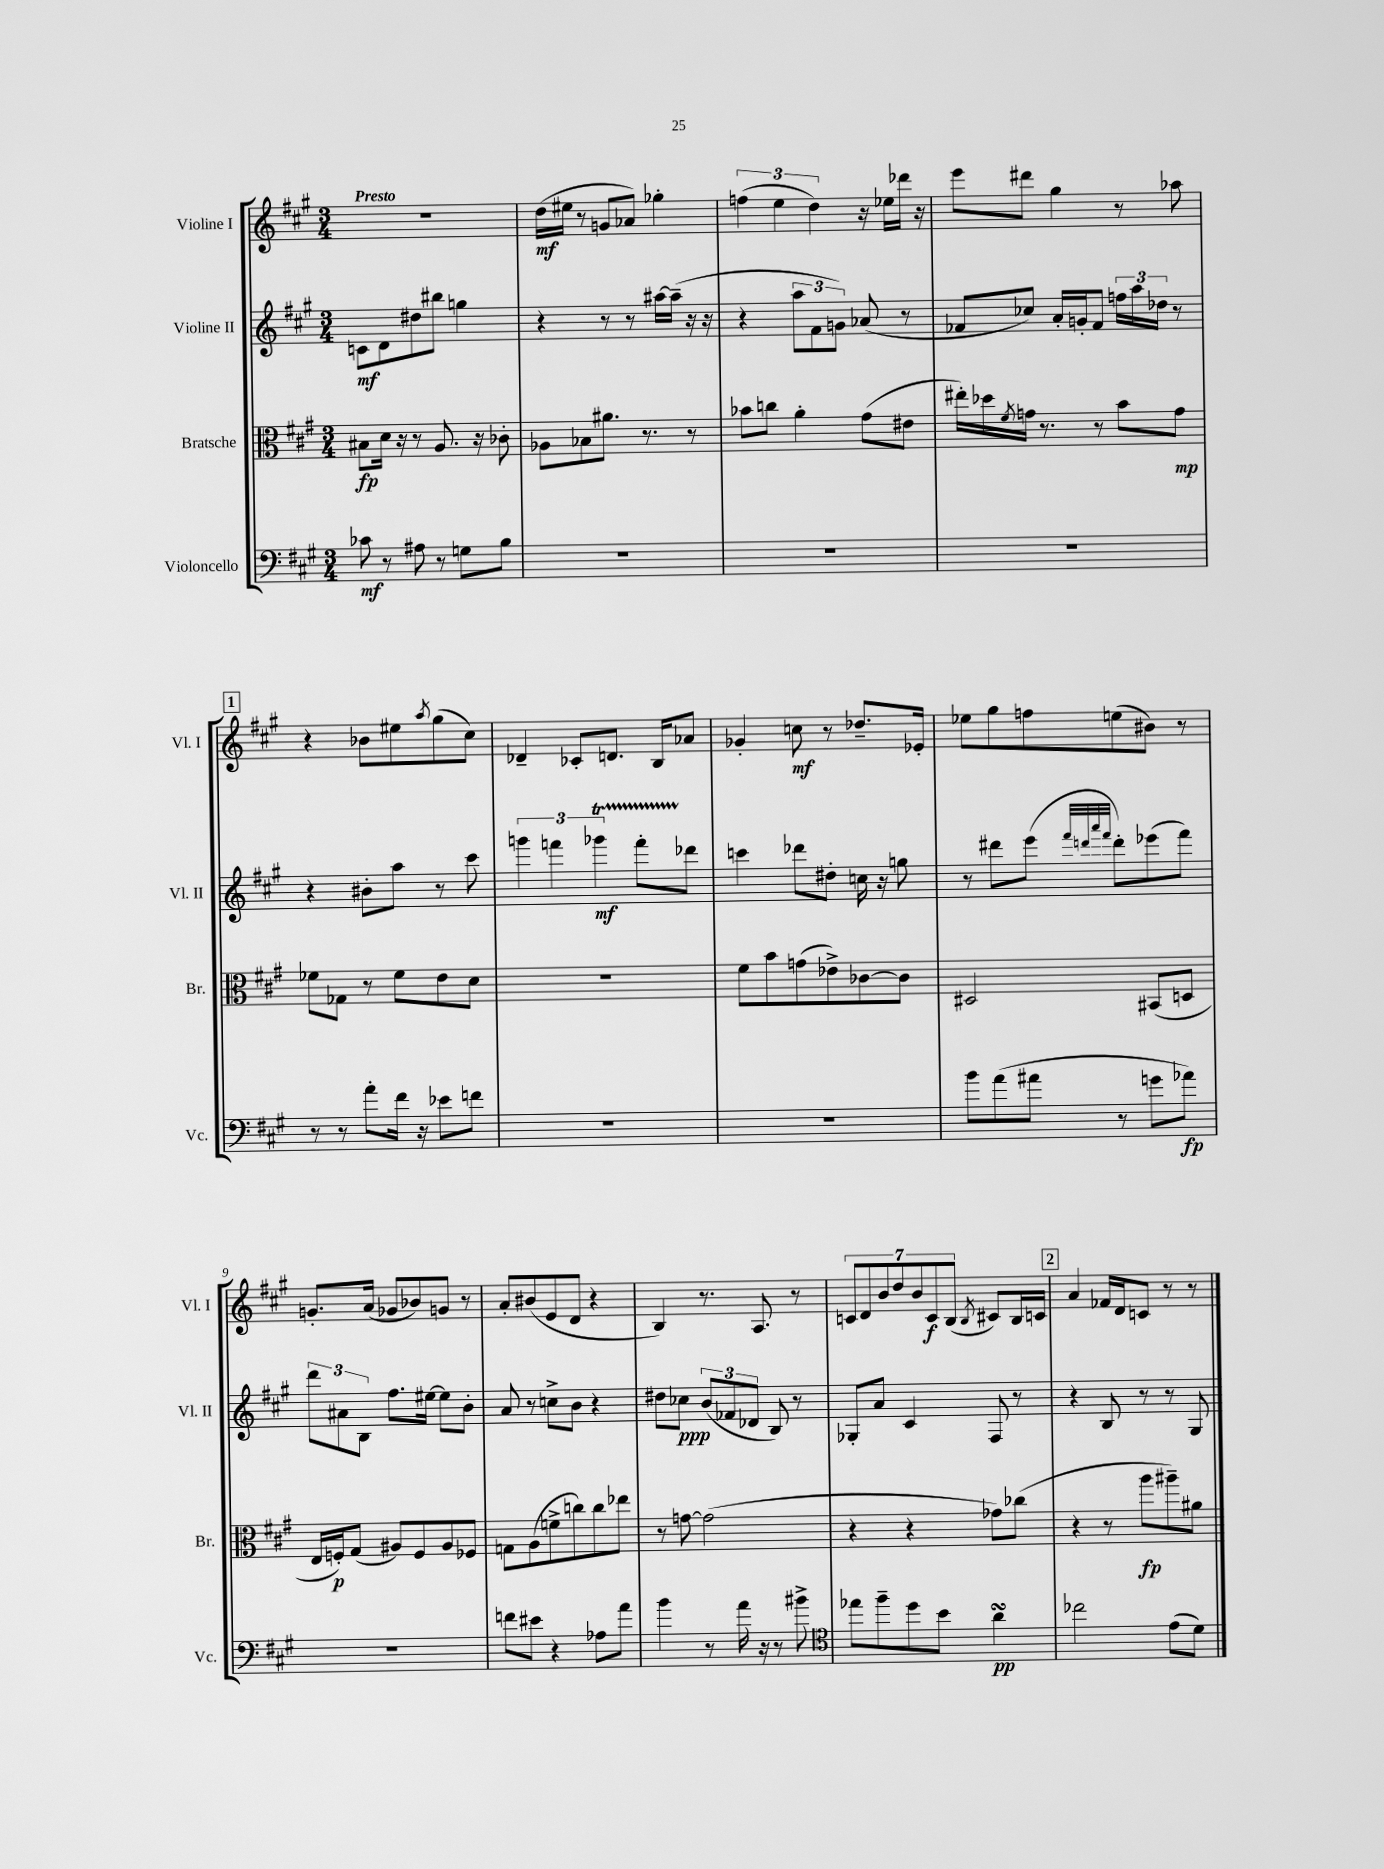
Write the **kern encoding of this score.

**kern	**kern	**kern	**kern
*staff4	*staff3	*staff2	*staff1
*clefF4	*clefC3	*clefG2	*clefG2
*k[f#c#g#]	*k[f#c#g#]	*k[f#c#g#]	*k[f#c#g#]
*M3/4	*M3/4	*M3/4	*M3/4
8c-\	8B#\L	8c\L	2.r
8r	16d\Jk	8d\	.
.	16r	.	.
8A#\	8r	8dd#\	.
8r	8.A/	8bb#\J	.
8G\L	.	4gg\	.
.	16r	.	.
8B\J	8c-'\	.	.
=	=	=	=
2.r	8A-\L	4r	(16dd\LL
.	.	.	16ee#\JJ
.	8B-\	.	8r
.	8.a#\J	8r	8g/L
.	.	8r	8a-/J)
.	8.r	.	.
.	.	[16aa#\LL	4gg-'\
.	.	(16aa#~\]JJ	.
.	8r	16r	.
.	.	16r	.
=	=	=	=
2.r	8b-\L	4r	(6ff\
.	8cc\J	.	.
.	.	.	6ee\
.	4a'\	12aa\L	.
.	.	12f#\	6dd\)
.	.	12g\J)	.
.	(8g#\L	(8a-/	16r
.	.	.	16ee-\LL
.	8e#\J	8r	16ddd-\JJ
.	.	.	16r
=	=	=	=
2.r	16ee#'\LL)	8f-/L	8eee\L
.	16dd-\	.	.
.	8qf#/	.	.
.	16g\JJ	8cc-/J)	8ddd#\J
.	8.r	.	.
.	.	16a'/LL	4gg#\
.	.	16g'/J	.
.	8r	8f-/J	.
.	8b\L	24ff\LL	8r
.	.	24aa\	.
.	.	24dd-\JJ	.
.	8g\J	8r	8aa-\
=	=	=	=
8r	8f-\L	4r	4r
8r	8G-\J	.	.
8a'\L	8r	8b#'\L	8b-\L
16f#\Jk	8f-\L	8aa\J	8ee#\
16r	.	.	.
.	.	.	8qaa/
8e-\L	8e\	8r	(8gg#\
8f\J	8d\J	8ccc#\	8cc#\J)
=	=	=	=
2.r	2.r	6ggg\	4d-~/
.	.	6fff\	.
.	.	.	8c-'/L
.	.	6ggg-\	.
.	.	.	8.d/J
.	.	8fff'\L	.
.	.	.	16B/LK
.	.	8ddd-\J	8a-/J
=	=	=	=
2.r	8f#\L	4ccc\	4g-'/
.	8b\	.	.
.	(8g\	8ddd-\L	8cc\
.	8e-^\)	8dd#'\J	8r
.	[8c-\	16cc\	8.dd-~/L
.	.	16r	.
.	8c-\]J	8gg\	.
.	.	.	16e-'/Jk
=	=	=	=
8b\L	2D#/	8r	8ee-\L
(8a\	.	8ddd#\L	8gg#\
8a#\J	.	(8eee\J	8ff\
.	.	32qqfff#/LLL	.
.	.	32qqddd/	.
.	.	32qqaaa/	.
.	.	32qqfff#/JJJ	.
8r	.	8ddd'\L)	(8ee\
8g\L	(8BB#/L	(8eee-\	8b#\J)
8a-\J)	8D/J	8fff#\J)	8r
=	=	=	=
2.r	16E/LL	12ddd\L	8.g'/L
.	16F'/J)	.	.
.	.	12a#\	.
.	(8G#/J	.	.
.	.	12B\J	.
.	.	.	(16a/Jk
.	8A#/L)	8.ff#\L	8g-/L
.	8F/	.	8b-/)
.	.	[16ee#\Jk	.
.	8A#/	8ee#\]L	8g/J
.	8F-/J	8b'\J	8r
=	=	=	=
8f\L	8G\L	8a/	8a'/L
8e#\J	(8A\	8r	(8b#/
4r	8f^\	8cc^\L	8e/
.	8cc\)	8b\J	8d/J
8A-\L	8cc\	4r	4r
8a\J	8ee-\J	.	.
=	=	=	=
4b\	8r	8dd#\L	4B/)
.	[8g\	8cc-\J	.
8r	(2g\]	(12b/L	8.r
.	.	12f-/	.
16a\	.	.	.
.	.	12d-/J	.
16r	.	.	8.A/
8r	.	8B/)	.
8b#^\	.	8r	8r
=	=	=	=
*clefC4	*	*	*
8ee-\L	4r	8G-'/L	14c/L
.	.	.	14d/
8ff#~\	.	8a/J	.
.	.	.	14b/
.	.	.	14dd/
8dd\	4r	4c#/	.
.	.	.	14b/
.	.	.	14c/
8b\J	.	.	.
.	.	.	(14B/J
.	.	.	8qB/
4a\	8g-\L)	8F#/	8c#/L)
.	(8cc-\J	8r	16B/L
.	.	.	16c/JJ
=	=	=	=
2cc-\	4r	4r	4a/
.	8r	8B/	16f-/LL
.	.	.	16d/J
.	8aa\L	8r	8c/J
(8e\L	8aa#~\)	8r	8r
8d\J)	8a#\J	8G#/	8r
==	==	==	==
*-	*-	*-	*-
